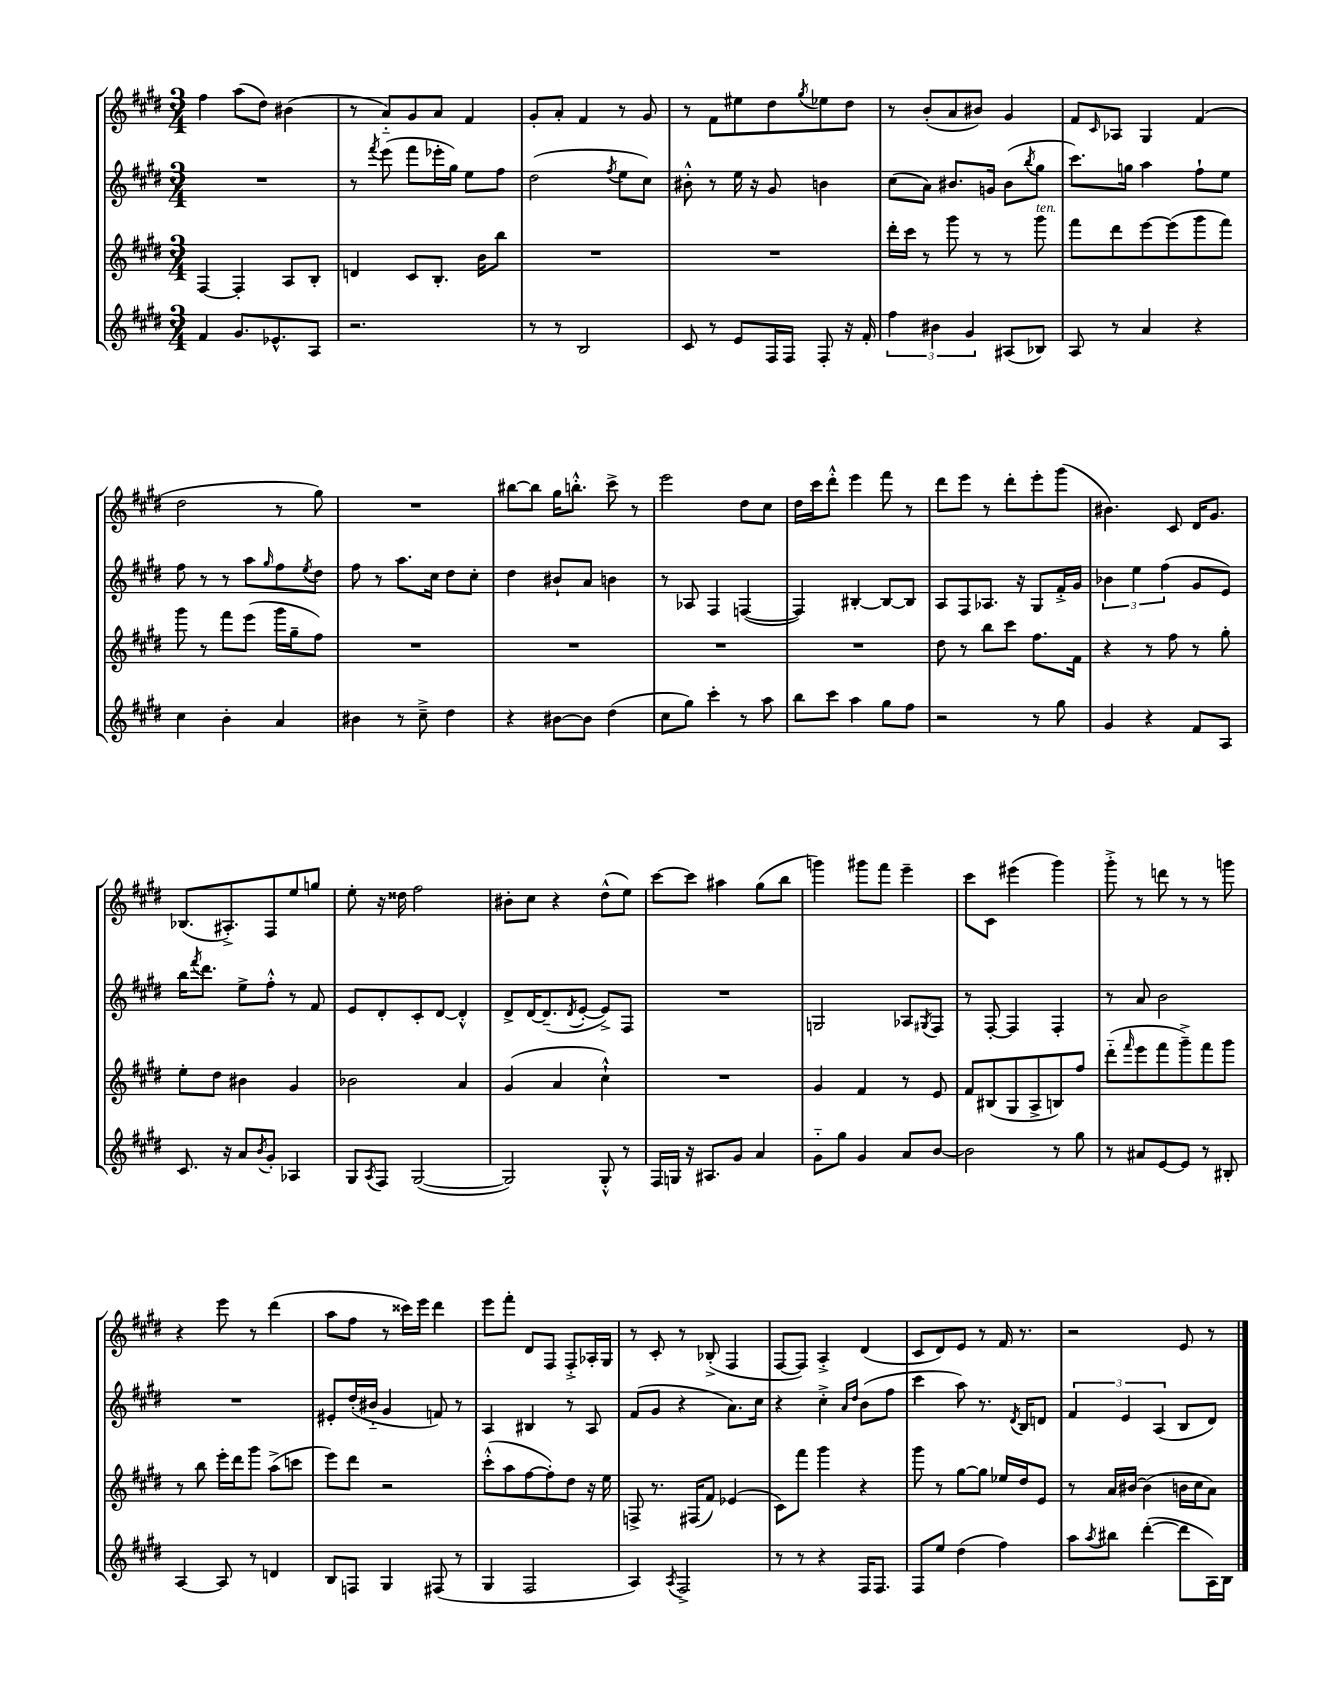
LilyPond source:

<<
\new StaffGroup <<
\new Staff = "s0" {
    \clef treble \key e \major \numericTimeSignature \time 3/4
    fis''4 a''8( dis''8) bis'4( |
    r8 a'8-_) gis'8 a'8 fis'4 |
    gis'8-. a'8-. fis'4 r8 gis'8 |
    r8 fis'8 eis''8 dis''8 \acciaccatura { gis''8 } ees''8 dis''8 |
    r8 b'8-.( a'8 bis'8) gis'4 |
    fis'8 \grace { cis'16 } aes8 gis4 fis'4( |
    dis''2 r8 gis''8) |
    R2. |
    bis''8~ bis''8 gis''16 b''8.-.-^ cis'''8-> r8 |
    e'''2 dis''8 cis''8 |
    dis''16 cis'''16 dis'''8-.-^ e'''4 fis'''8 r8 |
    dis'''8 e'''8 r8 dis'''8-. e'''8-. gis'''8( |
    bis'4.) cis'8 dis'16 gis'8. |
    bes8.( ais8.-.->) fis8 e''8 g''8 |
    e''8-. r16 disis''16 fis''2 |
    bis'8-. cis''8 r4 dis''8-^( e''8) |
    cis'''8~ cis'''8 ais''4 gis''8( b''8 |
    g'''4) gis'''8 fis'''8 e'''4-- |
    cis'''8 cis'8 eis'''4( gis'''4) |
    gis'''8-.-> r8 d'''8 r8 r8 g'''8 |
    r4 e'''8 r8 dis'''4( |
    a''8 fis''8 r8 cisis'''16) e'''16 dis'''4 |
    e'''8 fis'''8-. dis'8 fis8 fis8-.-> aes16-. gis16 |
    r8 cis'8-. r8 bes8-.->( fis4 |
    fis8~ fis8) a4-.-> dis'4( |
    cis'8 dis'8) e'8 r8 fis'16 r8. |
    r2 e'8 r8 \bar "|." |
}
\new Staff = "s1" {
    \clef treble \key e \major \numericTimeSignature \time 3/4
    R2. |
    r8 \acciaccatura { fis'''8 } e'''8( fis'''8 ees'''16-. gis''16) e''8 fis''8 |
    dis''2( \acciaccatura { fis''8 } e''8 cis''8) |
    bis'8-.-^ r8 e''16 r16 gis'8 b'4 |
    cis''8( a'8) bis'8. g'16 bis'8( \acciaccatura { b''8 } gis''8 |
    cis'''8.) g''16 a''4 fis''8-! e''8 |
    fis''8 r8 r8 a''8 \grace { gis''16 } fis''8 \acciaccatura { e''8 } dis''8 |
    fis''8 r8 a''8. cis''16 dis''8 cis''8-. |
    dis''4 bis'8-! a'8 b'4 |
    r8 aes8 fis4 f4~( |
    f4) bis4~-. bis8~ bis8 |
    a8 fis8 aes8. r16 gis8 fis'16-.-> gis'16 |
    \tuplet 3/2 { bes'4 e''4 fis''4( } gis'8 e'8) |
    b''16 \acciaccatura { fis'''8 } dis'''8. e''8-> fis''8-.-^ r8 fis'8 |
    e'8 dis'8-. cis'8-. dis'8~ dis'4-.-^ |
    dis'8-> dis'16~ dis'8.--( \acciaccatura { dis'8 } e'8~-. e'8->) fis8 |
    R2. |
    g2 aes8 \acciaccatura { gis8 } fis8 |
    r8 fis8~-. fis4 fis4-. |
    r8 a'8 b'2 |
    R2. |
    eis'8-. dis''16-.( bis'16-_ gis'4 f'8) r8 |
    a4 bis4 r8 a8 |
    fis'8( gis'8 r4 a'8.) cis''16 |
    r4 cis''4-.-> \grace { a'16 dis''16 } b'8( fis''8 |
    cis'''4 a''8) r8. \acciaccatura { dis'8 } b16 d'8 |
    \tuplet 3/2 { fis'4 e'4 a4( } b8 dis'8) \bar "|." |
}
\new Staff = "s2" {
    \clef treble \key e \major \numericTimeSignature \time 3/4
    fis4~ fis4-. a8 b8-. |
    d'4 cis'8 b8.-. b'16 b''8 |
    R2. |
    R2. |
    dis'''16-. cis'''16 r8 gis'''8 r8 r8 gis'''8^\markup { \italic "ten." } |
    fis'''8 dis'''8 e'''8~ e'''8( gis'''8 fis'''8) |
    gis'''8 r8 fis'''8 e'''8( gis'''16 gis''16-- fis''8) |
    R2. |
    R2. |
    R2. |
    R2. |
    dis''8 r8 b''8 cis'''8 fis''8. fis'16 |
    r4 r8 fis''8 r8 gis''8-. |
    e''8-. dis''8 bis'4 gis'4 |
    bes'2 a'4 |
    gis'4( a'4 cis''4-!-^) |
    R2. |
    gis'4 fis'4 r8 e'8 |
    fis'8 bis8( gis8 a8-> b8) fis''8 |
    dis'''8-_( \grace { fis'''16 } e'''8 fis'''8 gis'''8--->) fis'''8 gis'''8 |
    r8 b''8 e'''16-. dis'''16 gis'''8 a''8->( c'''8 |
    e'''8) dis'''8 r2 |
    cis'''8-.-^( a''8 fis''8~ fis''8-.) dis''8 r16 e''16 |
    f8-> r8. fis16( fis'8) ees'4( |
    cis'8) fis'''8 gis'''4 r4 |
    gis'''8 r8 gis''8~ gis''8 ees''16 dis''16 e'8 |
    r8 a'16 bis'16~ bis'4( b'16 cis''16 a'8) \bar "|." |
}
\new Staff = "s3" {
    \clef treble \key e \major \numericTimeSignature \time 3/4
    fis'4 gis'8. ees'8.-^ a8 |
    r2. |
    r8 r8 b2 |
    cis'8 r8 e'8 fis16 fis16 fis8-. r16 fis'16-. |
    \tuplet 3/2 { fis''4 bis'4 gis'4 } ais8( bes8) |
    a8 r8 a'4 r4 |
    cis''4 b'4-. a'4 |
    bis'4 r8 cis''8---> dis''4 |
    r4 bis'8~ bis'8 dis''4( |
    cis''8 gis''8) cis'''4-. r8 a''8 |
    b''8 cis'''8 a''4 gis''8 fis''8 |
    r2 r8 gis''8 |
    gis'4 r4 fis'8 a8 |
    cis'8. r16 a'8 \acciaccatura { b'8 } gis'8-. aes4 |
    gis8 \acciaccatura { a8 } fis8 gis2~( |
    gis2) gis8-.-^ r8 |
    fis16 g16 r16 ais8. gis'8 a'4 |
    gis'8-_ gis''8 gis'4 a'8 b'8~ |
    b'2 r8 gis''8 |
    r8 ais'8 e'8~ e'8 r8 bis8-. |
    a4~ a8 r8 d'4 |
    b8 f8 gis4 fis8( r8 |
    gis4 fis2 |
    a4) \acciaccatura { a8 } fis2-> |
    r8 r8 r4 fis16 fis8. |
    fis8 e''8 dis''4( fis''4) |
    a''8 \acciaccatura { a''8 } bis''8 dis'''4~-.( dis'''8 a16) b16 \bar "|." |
}
>>
>>
\layout { \context { \Score \remove "Bar_number_engraver" } }
